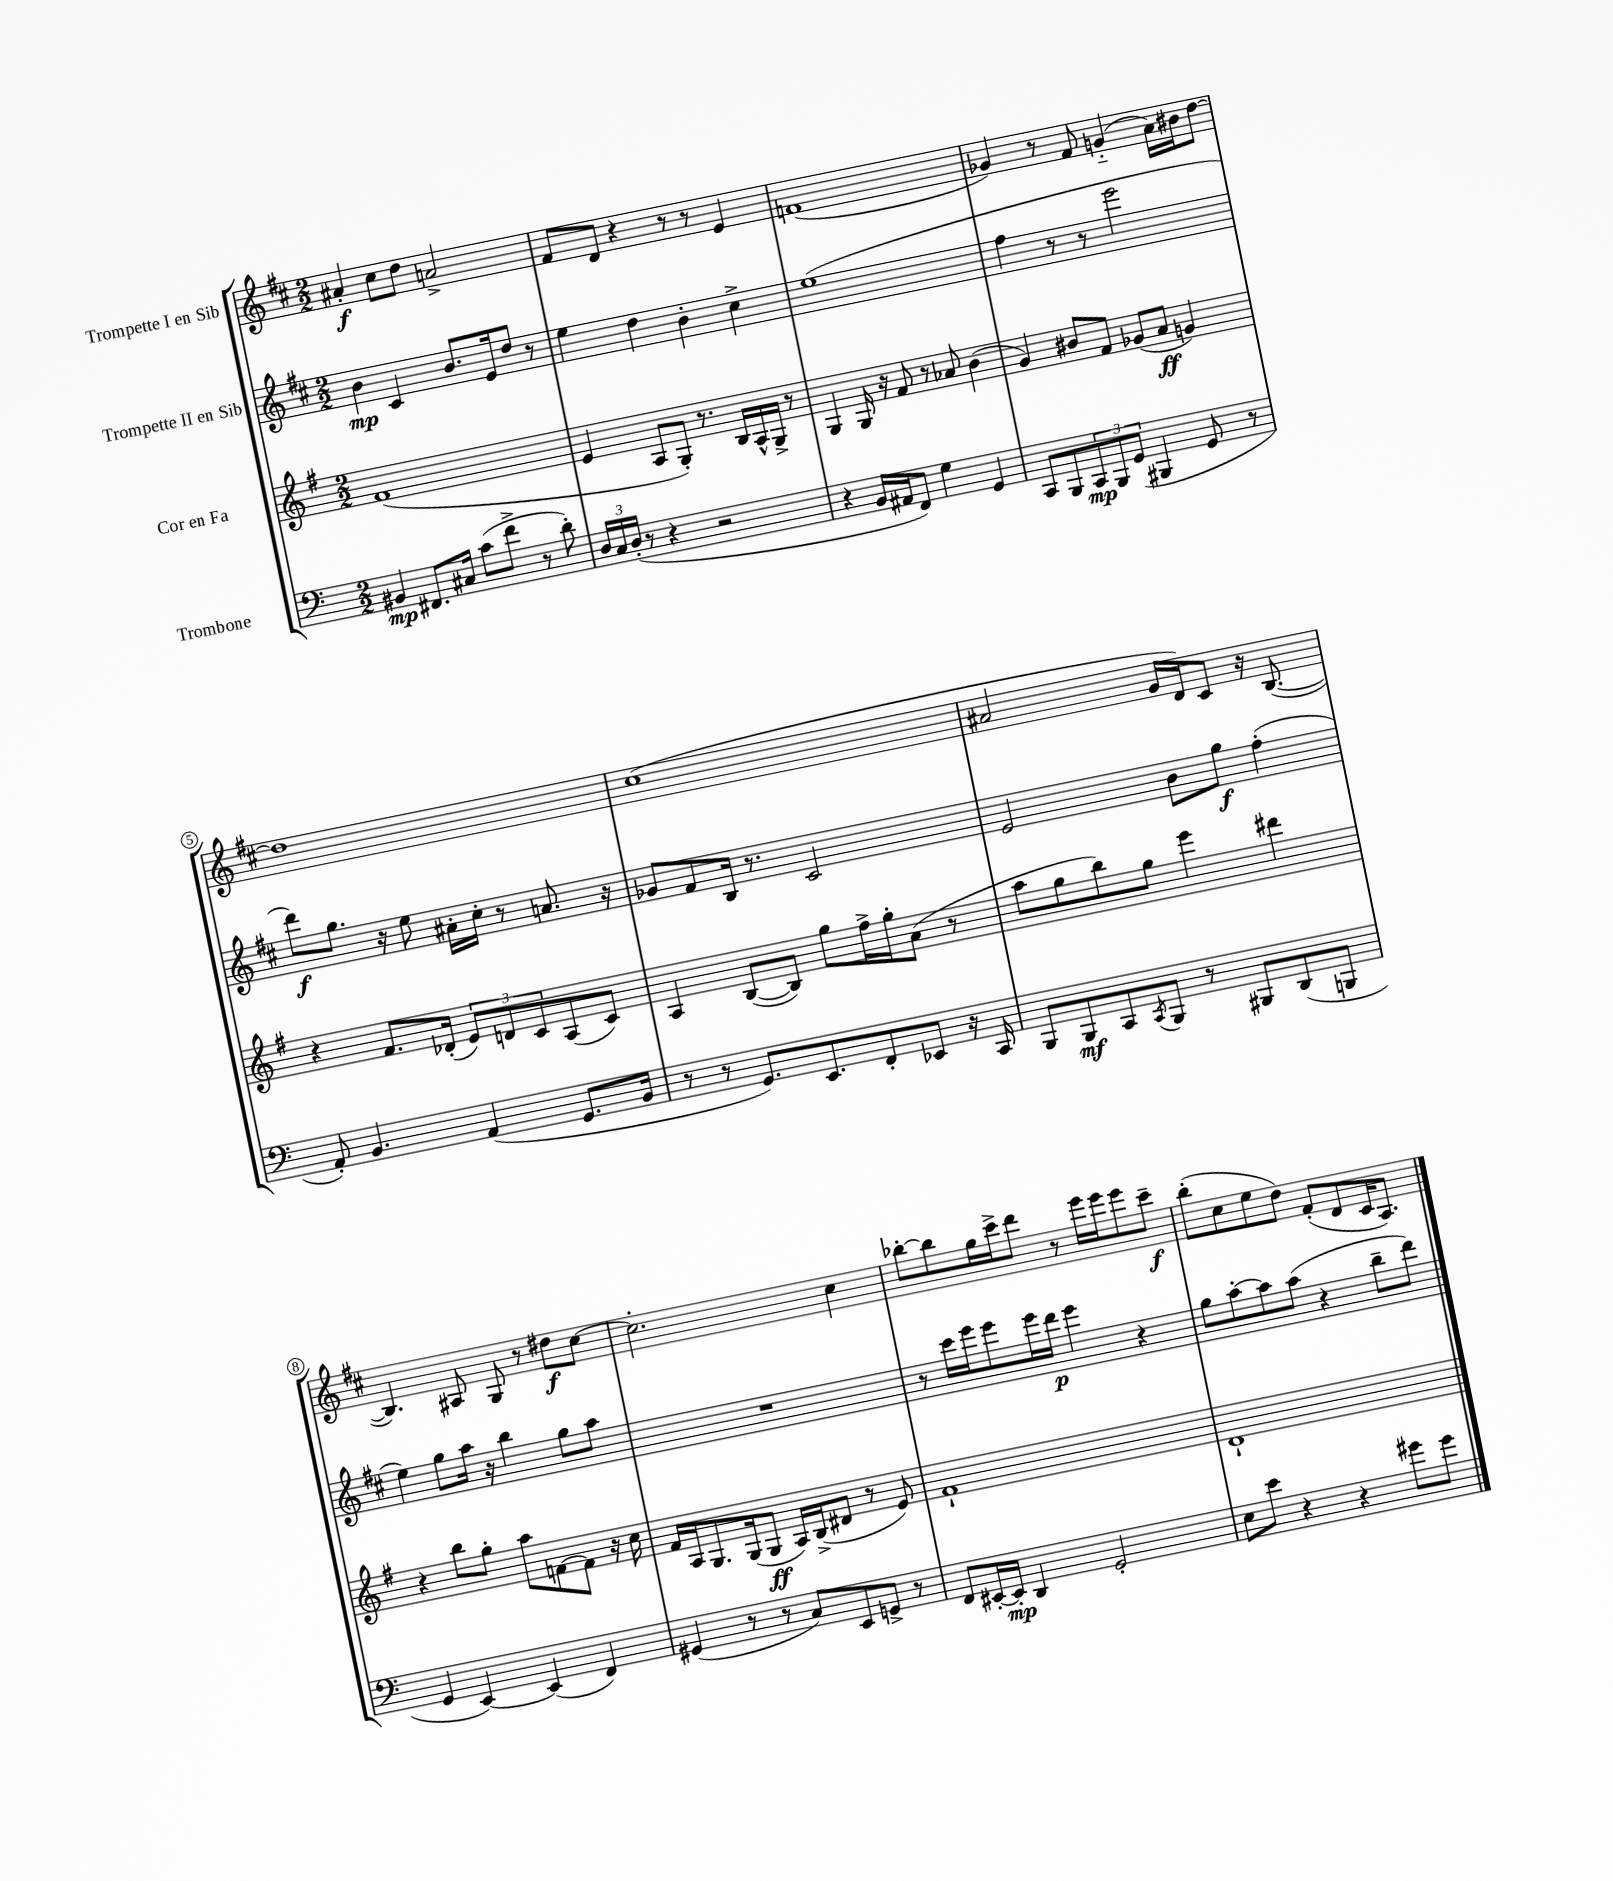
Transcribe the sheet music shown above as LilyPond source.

<<
\new StaffGroup <<
\new Staff = "s0" \with { instrumentName = "Trompette I en Sib" } {
    \clef treble \key d \major \numericTimeSignature \time 2/2
    ais'4-.\f cis''8 d''8 a'2-> |
    fis'8 d'8 r4 r8 r8 e'4 |
    f'1( |
    ges'4) r8 fis'8 g'4-_( a'16) bis'16 d''8~ |
    d''1 |
    cis''1( |
    ais'2 g'16 d'16) cis'8 r16 b8.~( |
    b4.) ais8 g8 r8 dis''8\f cis''8~ |
    cis''2.-. cis''4 |
    bes''8~-. bes''8 g''16 cis'''16-> d'''8 r8 e'''16 e'''16 e'''8 cis'''8--\f |
    b''8-.( cis''8 e''8 d''8) fis'8-.( d'8 cis'16 a8.) \bar "|." |
}
\new Staff = "s1" \with { instrumentName = "Trompette II en Sib" } {
    \clef treble \key d \major \numericTimeSignature \time 2/2
    b'4\mp cis'4 b'8. e'16 d''8 r8 |
    e''4 d''4 b'4-. cis''4-> |
    e''1( |
    fis''4 r8 r8 e'''2 |
    d'''8\f) g''8. r16 e''8 ais'16-. cis''16-. r8 a'8. r16 |
    ges'8 fis'8 b16 r8. cis'2 |
    e'2 b'8 g''8\f fis''4-.( |
    e''4) g''8 a''16 r16 b''4 g''8 a''8 |
    R1 |
    r8 cis'''16 e'''16 e'''8 e'''16 d'''16\p e'''4 r4 |
    g''8 a''8~-. a''8 a''8( r4 b''8-- d'''8) \bar "|." |
}
\new Staff = "s2" \with { instrumentName = "Cor en Fa" } {
    \clef treble \key g \major \numericTimeSignature \time 2/2
    fis'1( |
    e'4 a8 g8-.) r8. b16 a16-^ g16-> r8 |
    g4 g16 r16 fis'8 r8 aes'8 b'4( |
    g'4) bis'8 fis'8 ges'8( a'8\ff g'4) |
    r4 fis'8. des'16-.( \tuplet 3/2 { e'8) d'8 c'8 } a8( c'8) |
    a4 b8~( b8) g''8 fis''16-> g''16-. a'8( r8 |
    a''8 g''8 b''8) g''8 e'''4 dis'''4 |
    r4 b''8 g''8-. a''8 f'8~ f'8 r16 c''16 |
    fis'16 a16 g8. g16( g8\ff a16) b16->( dis'8 r8 e'8) |
    fis'1-! |
    d'1-! \bar "|." |
}
\new Staff = "s3" \with { instrumentName = "Trombone" } {
    \clef bass \key c \major \numericTimeSignature \time 2/2
    bis,4\mp fis,8. cis16 c'8( f'8-> r8 d'8-.) |
    \tuplet 3/2 { d16 c16 d16-.( } r8 r4 r2 |
    r4 b,16 ais,16 f,8) g4 g,4 |
    c,8 b,,8 \tuplet 3/2 { c,8\mp b,,8 g,8( } bis,,4 g,8 r8 |
    a,8-.) b,4. a,4( g,8. b,16 |
    r8 r8 g,8.) e,8. f,8-. ees,8 r16 c,16 |
    b,,8 b,,8\mf c,8 \acciaccatura { c,8 } b,,8 r8 bis,,8 d,8( b,,8 |
    g,4 e,4~) e,4( f,4) |
    gis,4( r8 r8 c8) e,8 g,8-> r8 |
    f,8 eis,16~-. eis,16-.\mp d,4 g,2-. |
    e8 e'8 r4 r4 gis'8 gis'8 \bar "|." |
}
>>
>>
\layout { \context { \Score \override BarNumber.stencil = #(make-stencil-circler 0.1 0.3 ly:text-interface::print) } }
